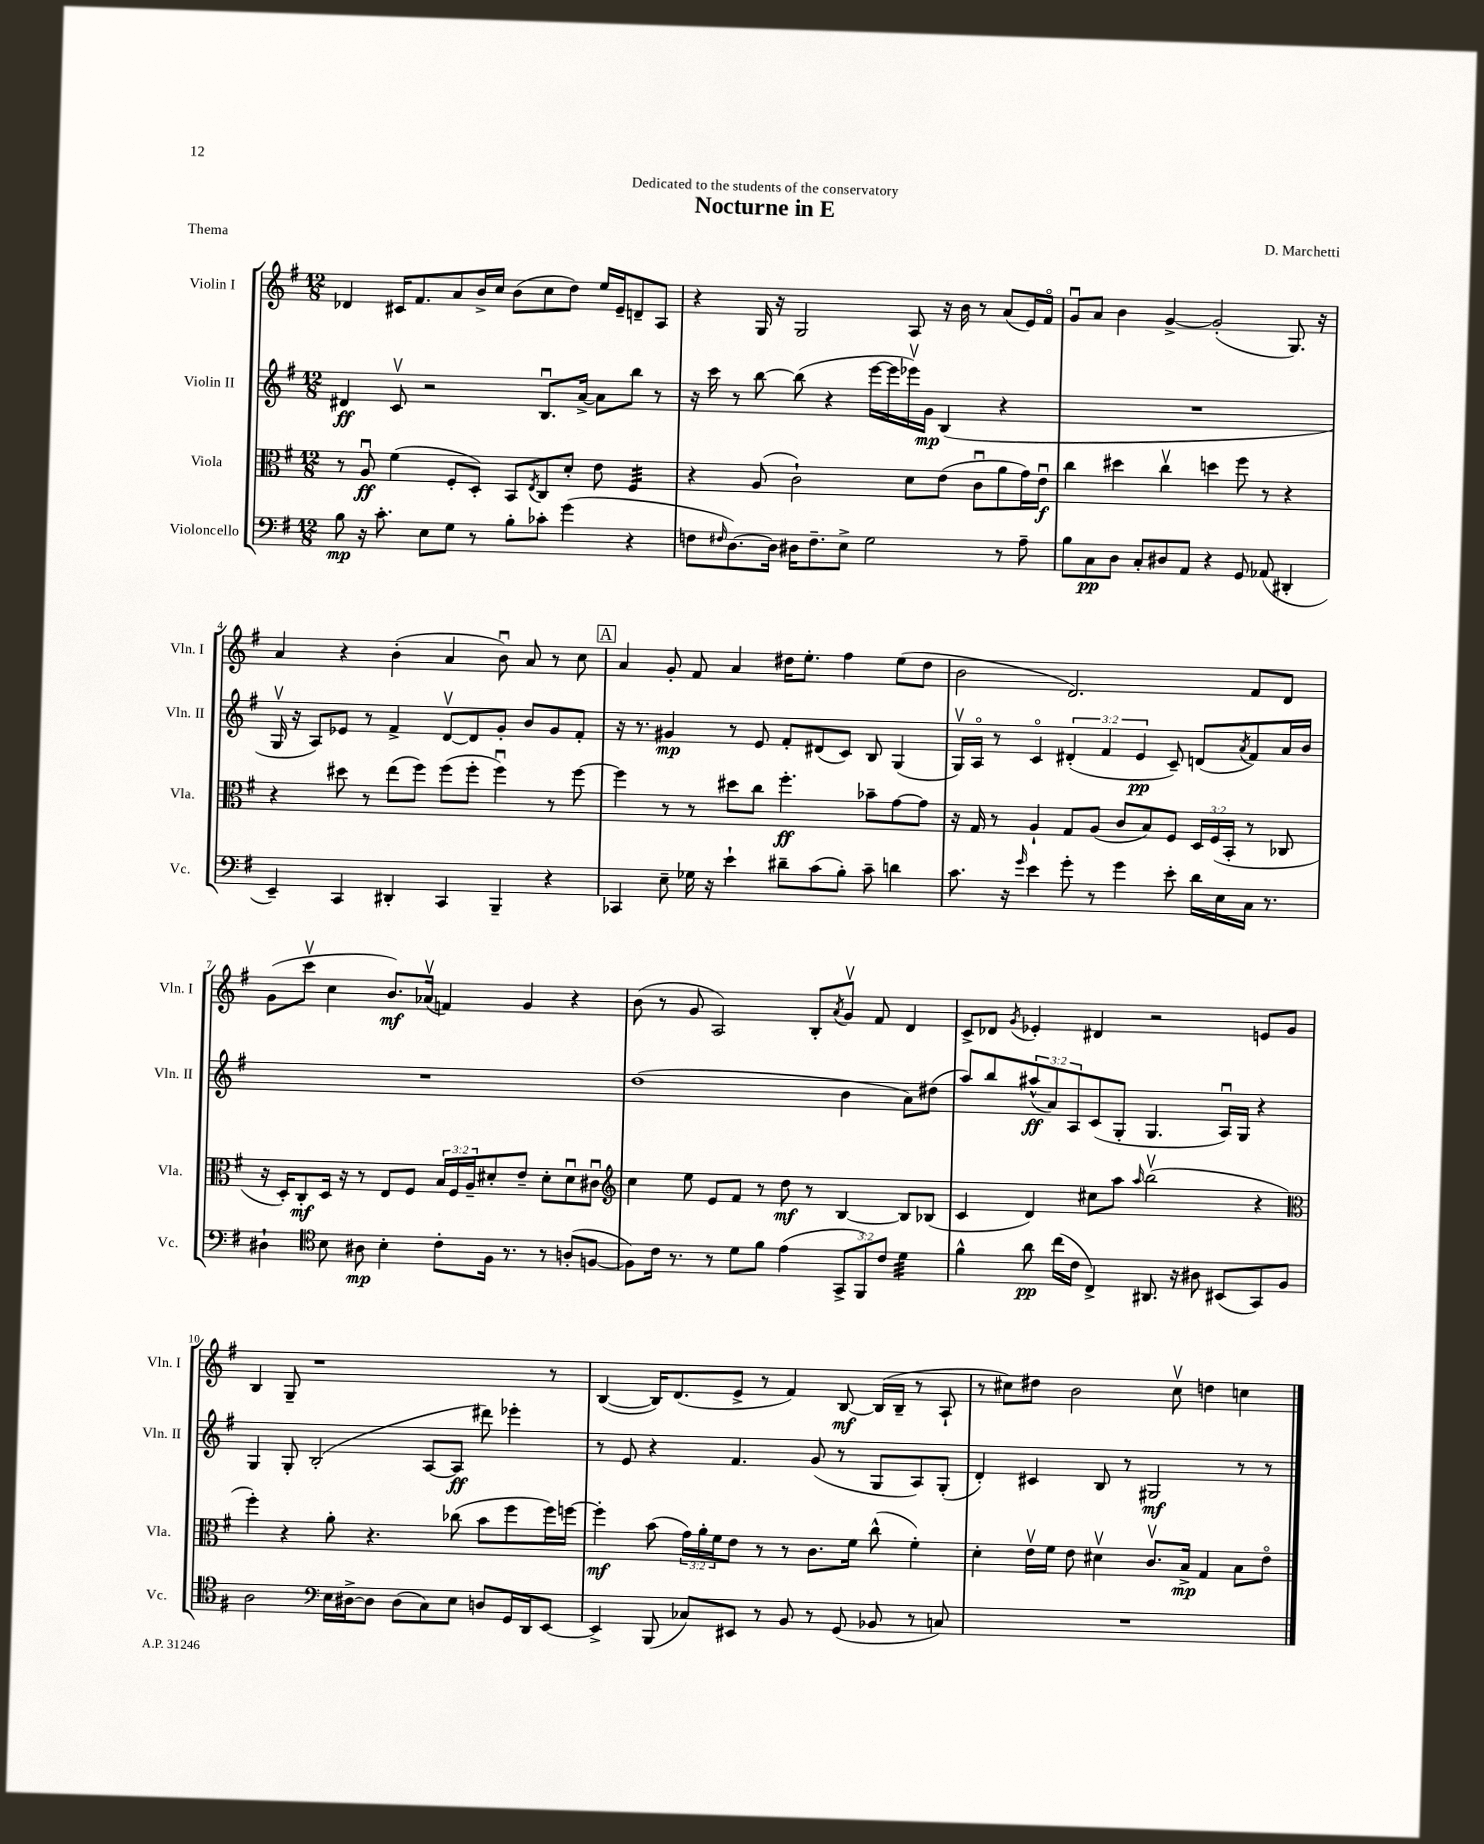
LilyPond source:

\header { title = "Nocturne in E" composer = "D. Marchetti" dedication = "Dedicated to the students of the conservatory" piece = "Thema" }
<<
\new StaffGroup <<
\new Staff = "s0" \with { instrumentName = "Violin I" shortInstrumentName = "Vln. I" } {
    \clef treble \key g \major \numericTimeSignature \time 12/8
    des'4 cis'16 fis'8. a'8 b'16-> c''16 b'8( c''8 d''8) e''16 e'16-- d'8-- a8 |
    r4 g16 r16 g2 a8 r16 b'16 r8 a'8( e'16) fis'16\flageolet |
    g'8\downbow a'8 b'4 g'4~-> g'2-.( g8.) r16 |
    a'4 r4 b'4-.( a'4 b'8\downbow) a'8 r8 c''8 |
    \mark \markup { \box "A" } a'4 g'8-. fis'8 a'4 dis''16 e''8.-. fis''4 e''8( dis''8 |
    b'2 d'2.) fis'8 d'8 |
    g'8( c'''8\upbow c''4 b'8.\mf) aes'16\upbow( f'4) g'4 r4 |
    b'8( r8 g'8 a2) b8-. \acciaccatura { a'8 } g'8\upbow fis'8 d'4 |
    c'8-> des'8 \acciaccatura { g'8 } ees'4-. dis'4 r2 e'8 g'8 |
    b4 g8-- r1 r8 |
    b4~( b16) d'8.( e'8-> r8 fis'4) b8~\mf b16( b16-- r8 a8-! |
    r8 cis''8) dis''8 b'2 cis''8\upbow d''4 c''4 \bar "|." |
}
\new Staff = "s1" \with { instrumentName = "Violin II" shortInstrumentName = "Vln. II" } {
    \clef treble \key g \major \numericTimeSignature \time 12/8 \override Staff.TupletNumber.text = #tuplet-number::calc-fraction-text
    dis'4\ff c'8\upbow r2 b8.\downbow a'16~-> a'8 b''8 r8 |
    r16 c'''16 r8 b''8~ b''8( r4 e'''16~ e'''16 ees'''16\upbow) g'16\mp b4( r4 |
    R1. |
    g16\upbow r16 a8) ees'8 r8 fis'4-> d'8~\upbow d'8 g'8-. b'8 g'8 fis'8-. |
    \mark \markup { \box "A" } r16 r8. gis'4\mp r8 e'8 fis'8-. dis'8( c'8) b8 g4( |
    g16\upbow) a16\flageolet r8 c'4\flageolet \tuplet 3/2 { dis'4-.( fis'4 e'4\pp } c'8--) d'8( \acciaccatura { a'8 } fis'8) a'16 b'16 |
    R1. |
    d''1( b'4 a'8) dis''8( |
    a''8) b''8 \tuplet 3/2 { ais''8-^\ff( a'8) a8 } c'8( g8-. g4. a16\downbow) g16 r4 |
    g4 g8-. b2-.( a8~ a8\ff dis'''8) ees'''4-. |
    r8 e'8 r4 fis'4. g'8( r8 g8 a8) g8-.( |
    d'4-.) cis'4 b8 r8 gis2\mf r8 r8 \bar "|." |
}
\new Staff = "s2" \with { instrumentName = "Viola" shortInstrumentName = "Vla." } {
    \clef alto \key g \major \numericTimeSignature \time 12/8 \override Staff.TupletNumber.text = #tuplet-number::calc-fraction-text
    r8 a8\downbow\ff fis'4( fis8-. d8-.) b,8 \acciaccatura { e8 } c8 d'8-. e'8 fis4:32 |
    r4 a8( c'2-!) d'8 e'8( c'8\downbow a'8 g'16) e'16\downbow\f |
    c''4 dis''4 c''4\upbow d''4 fis''8 r8 r4 |
    r4 dis''8 r8 e''8( fis''8) fis''8( fis''8-. fis''4\downbow) r8 fis''8~ |
    \mark \markup { \box "A" } fis''4 r8 r8 dis''8 c''8 fis''4.-.\ff bes'8-- g'8~ g'8 |
    r16 g16 r8 a4-! g8 a8( c'8 b8) fis8 \tuplet 3/2 { d16 fis16( b,16-. } r8 ces8 |
    r16 d16-.) c8-.\mf d16 r16 r8 e8 fis8 \tuplet 3/2 { b16 fis16 a16-- } dis'8-. e'8-- dis'8-. dis'8\downbow cis'8\downbow |
    \clef treble c''4 e''8 e'8 fis'8 r8 d''8\mf r8 b4~ b8 bes8( |
    c'4 d'4) cis''8 a''8 \grace { a''16 } b''2\upbow( r4 |
    \clef alto fis''4-.) r4 a'8-. r4. ces''8( b'8 fis''8 fis''16) f''16~ |
    f''4-.\mf b'8( \tuplet 3/2 { g'16) a'16-. fis'16 } e'8 r8 r8 c'8. fis'16 c''8-^( fis'4-.) |
    d'4-. e'16\upbow fis'16 e'8 dis'4\upbow c'8.\upbow b16->\mp g4 b8 e'8\flageolet \bar "|." |
}
\new Staff = "s3" \with { instrumentName = "Violoncello" shortInstrumentName = "Vc." } {
    \clef bass \key g \major \numericTimeSignature \time 12/8 \override Staff.TupletNumber.text = #tuplet-number::calc-fraction-text
    b8\mp r16 c'8.-. e8 g8 r8 b8-. ces'8-. g'4( r4 |
    f8 \grace { fis16 } d8.~) d16 dis16 fis8.-- e8-> g2 r8 a8-- |
    b8 c8\pp d8 c8-. dis8 a,8 r4 g,8 aes,8( dis,4-. |
    e,4--) c,4 dis,4-. c,4 b,,4-- r4 |
    \mark \markup { \box "A" } ces,4 e8-- ges16 r16 e'4-! dis'8-- c'8( b8-.) c'8-- d'4 |
    c'8. r16 \grace { g'16 } e'4 g'8-. r8 g'4 e'8-. d'16 e16 c16 r8. |
    dis4-! \clef tenor b8 ais8\mp b4-. c'8-. fis16 r8. r8 a8-.( f8~ |
    f8) c'16 r8. r8 d'8 fis'8 e'4( \tuplet 3/2 { g,8-> fis,8) c'8 } d'4:32 |
    fis'4-^ a'8\pp c''16( c'16 c4->) ais,8. r16 ais8 bis,8( g,8) fis8 |
    a2 \clef bass e16 dis16~-> dis8 dis8( c8) e8 d8 g,16 d,16 e,8~ |
    e,4-> b,,8( ces8) eis,8 r8 b,8 r8 g,8( bes,8 r8 c8) |
    R1. \bar "|." |
}
>>
>>
